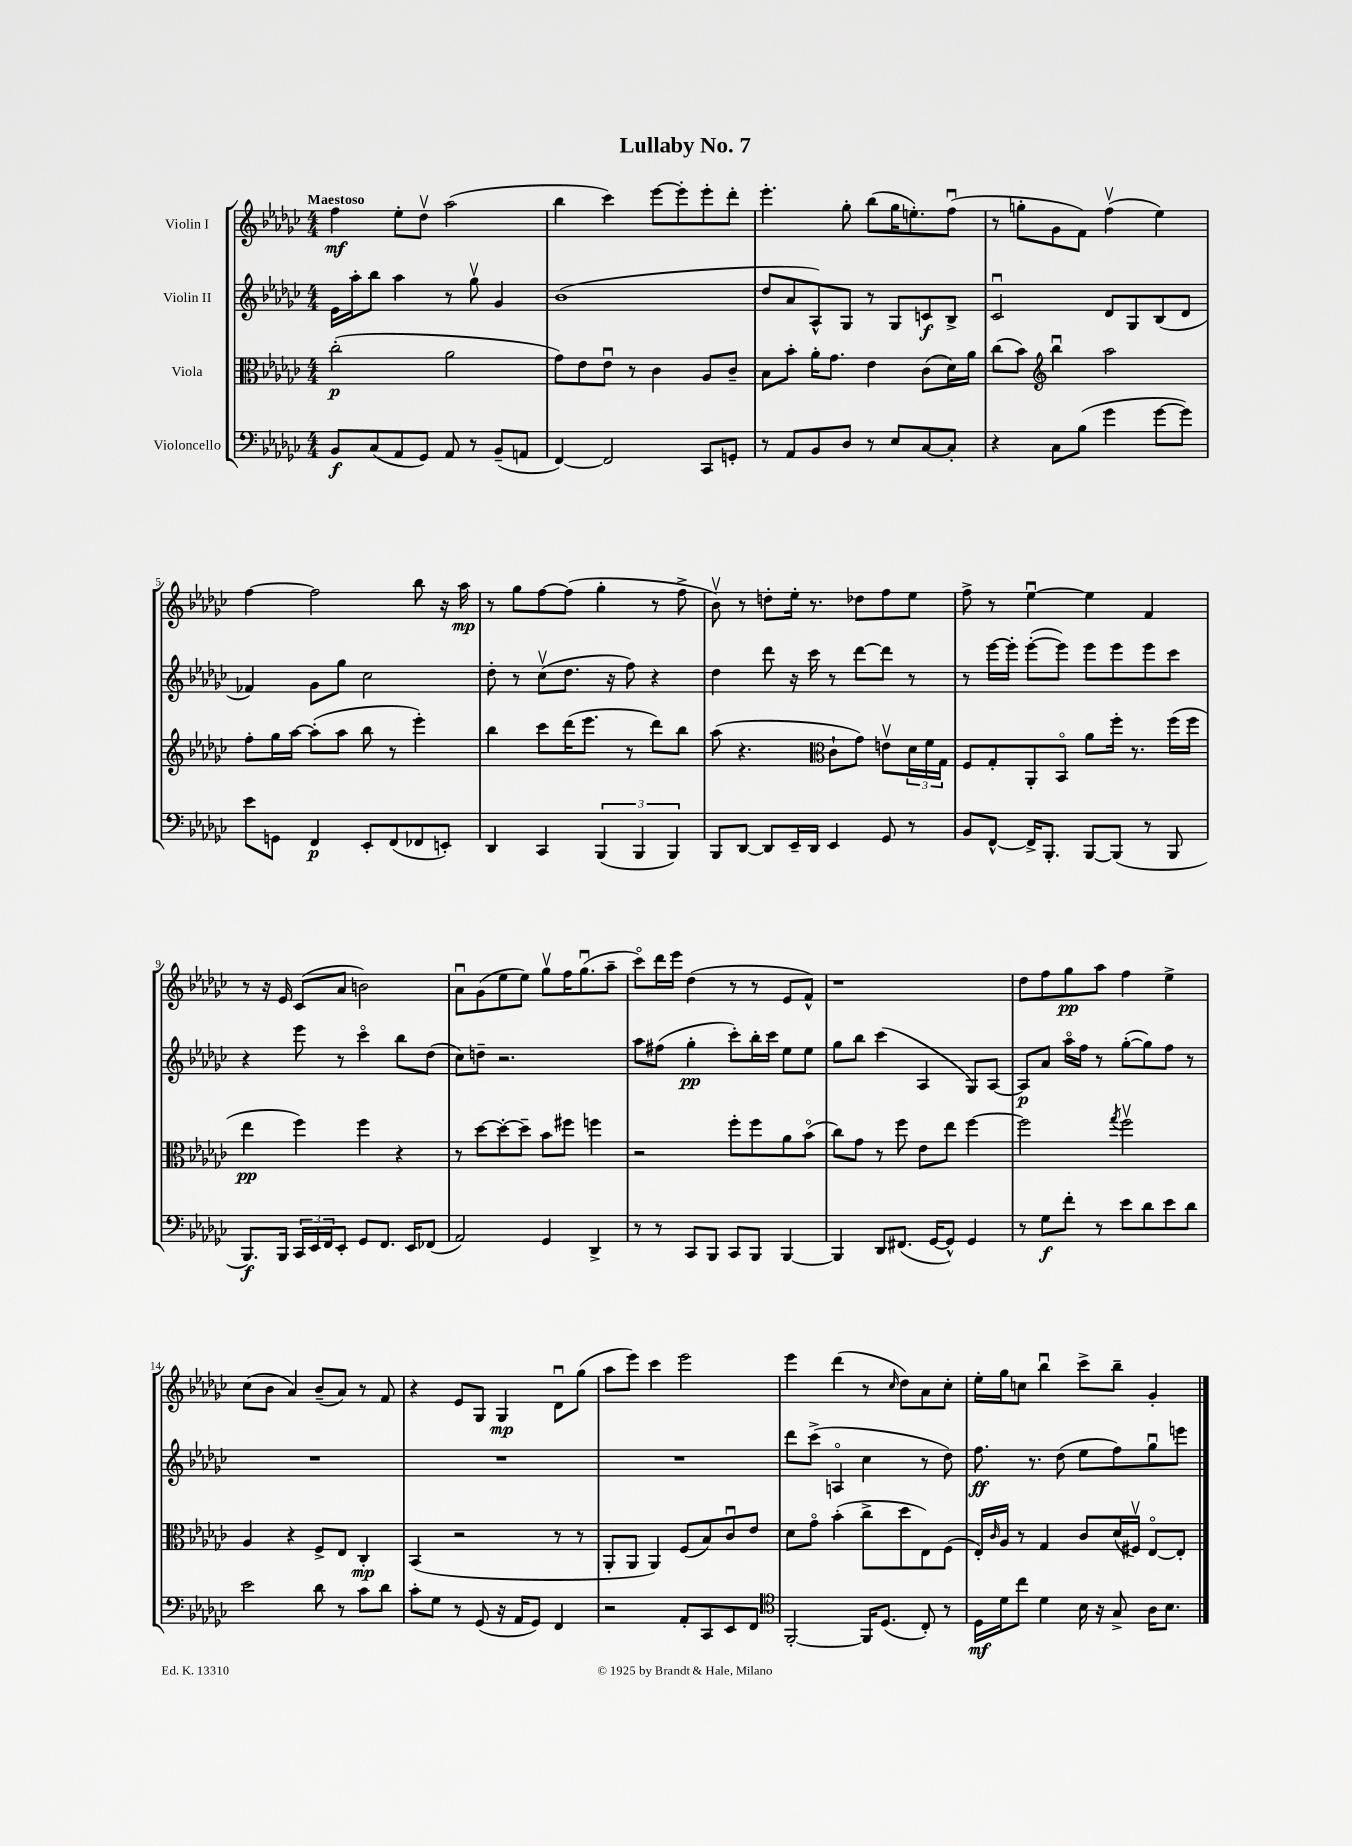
\header { title = "Lullaby No. 7" }
<<
\new StaffGroup <<
\new Staff = "s0" \with { instrumentName = "Violin I" } {
    \clef treble \key ges \major \numericTimeSignature \time 4/4 \tempo "Maestoso"
    f''4\mf ees''8-. des''8\upbow aes''2( |
    bes''4 ces'''4) ees'''8~ ees'''8-. ees'''8-. des'''8-. |
    ees'''4.-. ges''8-. bes''8( ges''16 e''8.-.) f''8\downbow( |
    r8 g''8-. ges'8 f'8) f''4\upbow( ees''4) |
    f''4~ f''2 bes''8 r16 aes''16\mp |
    r8 ges''8 f''8~ f''8( ges''4-. r8 f''8-> |
    bes'8\upbow) r8 d''8-. ees''16-. r8. des''8 f''8 ees''8 |
    f''8-> r8 ees''4~\downbow ees''4 f'4 |
    r8 r16 ees'16 ces'8( aes'8 b'2) |
    aes'8\downbow ges'8( ees''8 ees''8) ges''8\upbow f''16 ges''8.\downbow( aes''8-- |
    ces'''8\flageolet) des'''16 ees'''16 des''4( r8 r8 ees'8 f'8-^) |
    r1 |
    des''8 f''8 ges''8\pp aes''8 f''4 ees''4-> |
    ces''8( bes'8 aes'4) bes'8--( aes'8) r8 f'8 |
    r4 ees'8 ges8 ges4\mp des'8\downbow ges''8( |
    aes''8 ees'''8) ces'''4 ees'''2 |
    ees'''4 des'''4( r8 \grace { ces''16 } des''8) aes'8 ces''8-. |
    ees''16-. ges''16 c''8 bes''4\downbow ces'''8-> bes''8-- ges'4-. \bar "|." |
}
\new Staff = "s1" \with { instrumentName = "Violin II" } {
    \clef treble \key ges \major \numericTimeSignature \time 4/4
    ees'16 aes''16-. bes''8 aes''4 r8 ges''8\upbow ges'4 |
    bes'1( |
    des''8 aes'8 aes8-^) ges8 r8 ges8 c'8\f bes8-> |
    ces'2\downbow des'8 ges8 bes8( des'8 |
    fes'4) ges'8 ges''8 ces''2 |
    des''8-. r8 ces''8\upbow( des''8. r16 f''8) r4 |
    des''4 des'''8 r16 ces'''16 r8 des'''8~ des'''8 r8 |
    r8 ees'''16~ ees'''16-. ees'''8~-.( ees'''8) ees'''8 ees'''8 ees'''8 ces'''8 |
    r4 ees'''8 r8 ces'''4\flageolet bes''8 des''8( |
    ces''8) d''8-- r2. |
    aes''8 fis''8( ges''4-.\pp ces'''8-.) bes''16-. ces'''16 ees''8 ees''8 |
    ges''8 bes''8 ces'''4( aes4 ges8) aes8~ |
    aes8\p aes'8 aes''16\flageolet f''16 r8 ges''8~-.( ges''8) f''8 r8 |
    R1 |
    R1 |
    R1 |
    des'''8 ces'''8->( a4\flageolet ces''4 r8 des''8) |
    f''8.\ff r8. des''8( ees''8 f''8) ges''8\downbow e'''8 \bar "|." |
}
\new Staff = "s2" \with { instrumentName = "Viola" } {
    \clef alto \key ges \major \numericTimeSignature \time 4/4
    ces''2-.\p( aes'2 |
    ges'8) ees'8 ees'8\downbow r8 ces'4 aes8 ces'8-- |
    bes8 bes'8-. aes'16-. ges'8. ees'4 ces'8( des'16) aes'16 |
    ces''8( bes'8) \clef treble bes''4\downbow aes''2 |
    f''8-. ges''16 aes''16~ aes''8-.( aes''8 bes''8 r8 ees'''4-.) |
    bes''4 ces'''8 des'''16( ees'''8. r8 des'''8) bes''8 |
    aes''8( r4. \clef alto ces'8-! ges'8) e'8\upbow \tuplet 3/2 { des'16 f'16 ges16 } |
    f8 ges8-. aes,8-. bes,8\flageolet aes'8 f''16-. r8. f''16( f''16 |
    ees''4\pp f''4) f''4 r4 |
    r8 des''8~ des''8~-. des''8-- bes'8 fis''8 f''4 |
    r2 f''8-. f''8 aes'8 bes'8\flageolet( |
    ces''8) ges'8 r8 f''8 ees'8 ees''8 f''4~ |
    f''2 \acciaccatura { ges''8 } f''2\upbow |
    aes4 r4 f8-> ees8 ces4-.\mp |
    bes,4( r2 r8 r8 |
    aes,8-. aes,8 aes,4) f8( bes8) ces'8\downbow ees'8 |
    des'8 ges'8\flageolet bes'4-.( ces''8-> des''8 ees8) f8( |
    ees16-.) \grace { ces'16 } aes16 r8 ges4 ces'8 des'16( fis16\upbow) ees8~\flageolet ees8-. \bar "|." |
}
\new Staff = "s3" \with { instrumentName = "Violoncello" } {
    \clef bass \key ges \major \numericTimeSignature \time 4/4
    bes,8\f ces8( aes,8 ges,8) aes,8 r8 bes,8--( a,8 |
    f,4~) f,2 ces,8 g,8-. |
    r8 aes,8 bes,8 des8 r8 ees8 ces8~ ces8-. |
    r4 ces8 bes8( ges'4 ges'8~ ges'8) |
    ees'8 g,8 f,4\p ees,8-. f,8( fes,8 e,8-.) |
    des,4 ces,4 \tuplet 3/2 { bes,,4( bes,,4 bes,,4) } |
    bes,,8 des,8~ des,8 ees,16-- des,16 ees,4 ges,8 r8 |
    bes,8 f,8~-^ f,16-> bes,,8.-. bes,,8~ bes,,8( r8 bes,,8 |
    bes,,8.\f) bes,,16 \tuplet 3/2 { ces,16 ees,16 f,16 } ees,8-. ges,8 f,8. ees,16 fes,8( |
    aes,2) ges,4 des,4-> |
    r8 r8 ces,8 bes,,8 ces,8 bes,,8 bes,,4~ |
    bes,,4 des,8 fis,8.( ges,16~ ges,8-^) ges,4 |
    r8 ges8\f f'8-. r8 ees'8 des'8 ees'8 des'8 |
    ees'2 des'8 r8 ces'8 des'8 |
    ces'8-. ges8 r8 ges,8( r16 aes,16 ges,8) f,4 |
    r2 aes,8-. ces,8 ees,8 f,8 |
    \clef tenor f,2~-. f,16 des8.( ces8-.) r8 |
    des16\mf des'16 ces''8 des'4 bes16 r16 ges8-> aes16 bes8. \bar "|." |
}
>>
>>
